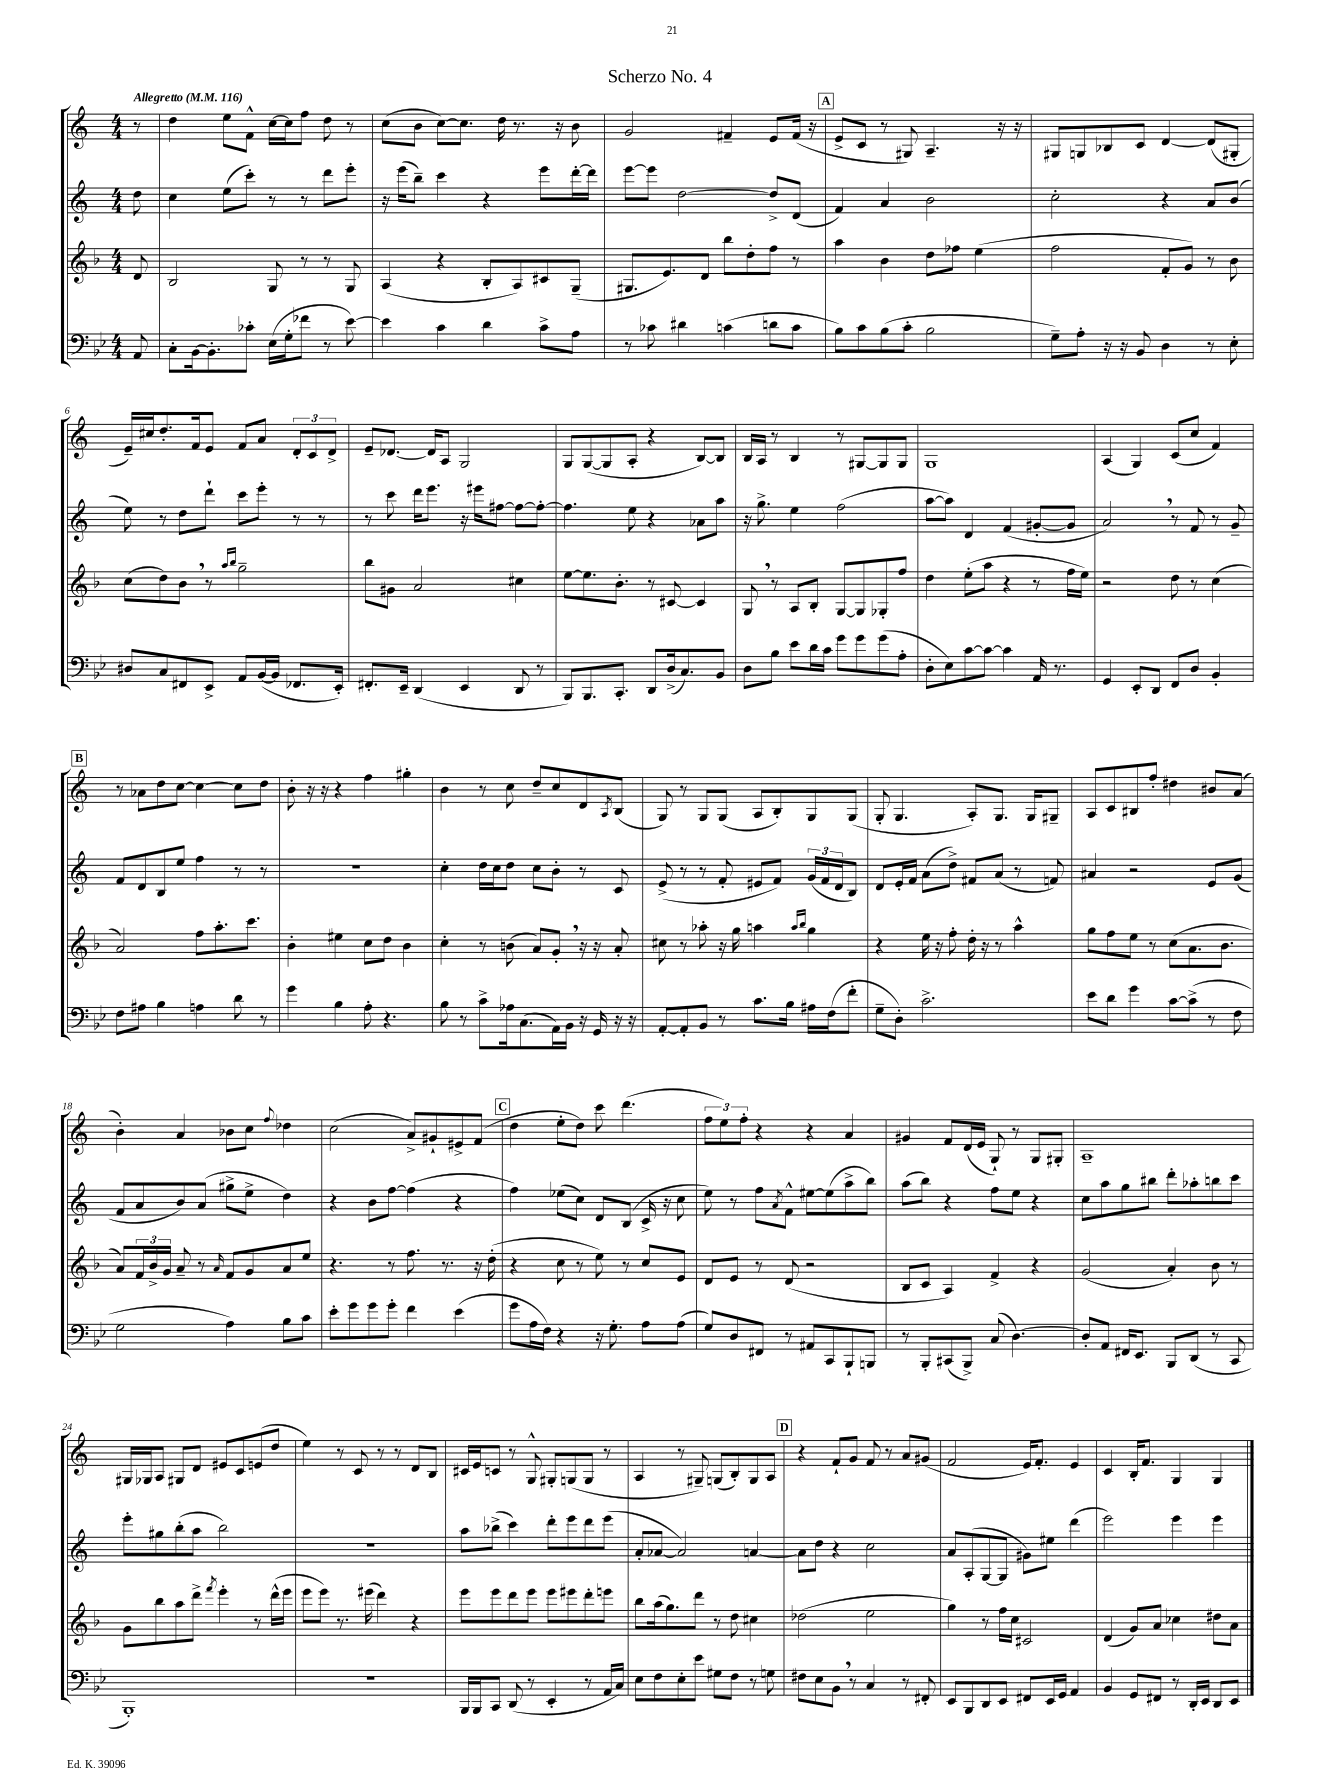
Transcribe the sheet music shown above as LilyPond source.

\header { title = "Scherzo No. 4" }
<<
\new StaffGroup <<
\new Staff = "s0" {
    \clef treble \key c \major \numericTimeSignature \time 4/4 \partial 8 \tempo "Allegretto" 4 = 116
    r8 |
    d''4 e''8 f'8-^ c''16~ c''16 f''8 d''8 r8 |
    c''8( b'8 c''8~) c''8. d''16 r8. r16 b'8 |
    g'2 fis'4-- e'8 fis'16( r16 |
    \mark \markup { \box "A" } e'8-> c'8 r8 gis8) a4.-- r16 r16 |
    gis8 g8 bes8 c'8 d'4~ d'8( gis8-. |
    e'16--) cis''16 d''8.-. f'16 e'8 f'8 a'8 \tuplet 3/2 { d'8-. c'8 d'8-> } |
    e'8-- des'8.~ des'16 a8 g2 |
    g8 g8~( g8 a8-. r4 b8~) b8 |
    b16 a16 r8 b4 r8 gis8~ gis8 gis8 |
    g1 |
    a4( g4) c'8( c''8 f'4) |
    \mark \markup { \box "B" } r8 aes'8 d''8 c''8~ c''4~ c''8 d''8 |
    b'8-. r16 r16 r4 f''4 gis''4-. |
    b'4 r8 c''8 d''8-- c''8 d'8 \acciaccatura { a8 } b8( |
    g8) r8 g8 g8( a8 b8-.) g8 g8( |
    g8-. g4. a8-.) g8. g16 gis8-- |
    a8 c'8 bis8 f''8-. dis''4 bis'8 a'8( |
    b'4-.) a'4 bes'8 c''8 \appoggiatura { f''8 } des''4 |
    c''2( a'8->) gis'8-! eis'8-> f'8( |
    \mark \markup { \box "C" } d''4 e''8-. d''8) c'''8 d'''4.( |
    \tuplet 3/2 { f''8 e''8) f''8-. } r4 r4 a'4 |
    gis'4 f'8 d'16( e'16 g8-!) r8 g8 gis8-. |
    a1-- |
    gis16 ges16 a8 gis8 d'8 eis'8 c'8 e'8( d''8 |
    e''4) r8 c'8 r8 r8 d'8 b8 |
    cis'16 e'16 c'8 r8 g8-^ gis8-. g8( g8 r8 |
    a4 r8 gis8--) g8( b8-.) g8 a8 |
    \mark \markup { \box "D" } r4 f'8-! g'8 f'8 r8 a'8 gis'8( |
    f'2 e'16) f'8.-. e'4 |
    c'4 b16-. f'8. g4 g4 \bar "|." |
}
\new Staff = "s1" {
    \clef treble \key c \major \numericTimeSignature \time 4/4 \partial 8
    d''8 |
    c''4 e''8( c'''8-.) r8 r8 d'''8 e'''8-. |
    r16 e'''16( b''8--) c'''4 r4 e'''8 d'''16~-. d'''16 |
    e'''8~ e'''8 d''2~ d''8-> d'8( |
    \mark \markup { \box "A" } f'4) a'4 b'2 |
    c''2-. r4 a'8 b'8( |
    e''8) r8 d''8 d'''8-! c'''8 e'''8-. r8 r8 |
    r8 c'''8 d'''16 e'''8. r16 eis'''16 fis''8~ fis''8~ fis''8~-. |
    fis''4. e''8 r4 aes'8 a''8 |
    r16 g''8.-> e''4 f''2( |
    a''8~ a''8) d'4 f'4( gis'8~-. gis'8 |
    a'2) \breathe r8 f'8 r8 g'8-- |
    \mark \markup { \box "B" } f'8 d'8 b8 e''8 f''4 r8 r8 |
    R1 |
    c''4-. d''16 c''16 d''8 c''8 b'8-. r8 c'8 |
    e'8->( r8 r8 f'8-. eis'8 f'8) \tuplet 3/2 { g'16( f'16 d'16 } b8) |
    d'8 e'16-. f'16 a'8( d''8->) fis'8 a'8( r8 f'8) |
    ais'4 r2 e'8 g'8( |
    f'8 a'8 b'8) a'8( gis''8-> e''8-> d''4) |
    r4 b'8 f''8~ f''4( r4 |
    \mark \markup { \box "C" } f''4) ees''8( c''8) d'8 b8( c'16-> r16 c''8 |
    e''8) r8 f''8 \acciaccatura { a'8 } f'8-^ eis''8~ eis''8( a''8-> b''8) |
    a''8( b''8) r4 f''8 e''8 r4 |
    c''8 a''8 g''8 bis''8 d'''8-. aes''8-. b''8 c'''8 |
    e'''8-. gis''8 b''8-.( a''8 b''2) |
    r1 |
    a''8 bes''8->( c'''4) d'''8-. e'''8 d'''8 e'''8( |
    a'8-. aes'8~ aes'2) a'4~ |
    \mark \markup { \box "D" } a'8 d''8 r4 c''2 |
    a'8 a8-.( g8~ g8 gis'8) eis''8 d'''4( |
    e'''2) e'''4 e'''4 \bar "|." |
}
\new Staff = "s2" {
    \clef treble \key f \major \numericTimeSignature \time 4/4 \partial 8
    d'8 |
    bes2 g8 r8 r8 g8 |
    a4( r4 bes8-. a8) cis'8 g8--( |
    gis8. e'8.) d'8 bes''8 d''8-. f''8 r8 |
    \mark \markup { \box "A" } a''4 bes'4 d''8 fes''8 e''4( |
    f''2 f'8-. g'8) r8 bes'8 |
    c''8( d''8) bes'8 \breathe r8 \grace { a''16 bes''16 } g''2-- |
    bes''8 gis'8 a'2 cis''4 |
    e''8~ e''8. bes'8.-. r8 cis'8~ cis'4 |
    g8 \breathe r8 a8 bes8-. g8~ g8 ges8-. f''8 |
    d''4 e''8-.( a''8 r4 r8 f''16 e''16) |
    r2 d''8 r8 c''4( |
    \mark \markup { \box "B" } a'2) f''8 a''8.-. c'''8. |
    bes'4-. eis''4 c''8 d''8 bes'4 |
    c''4-. r8 b'8( a'8) g'8-. \breathe r16 r16 a'8-. |
    cis''8 r8 aes''8-. r16 g''16 a''4 \grace { a''16 bes''16 } g''4 |
    r4 e''16 r16 f''8-. d''16-. r16 r8 a''4-^ |
    g''8 f''8 e''8 r8 c''8( a'8. bes'8. |
    a'8) \tuplet 3/2 { f'16 bes'16-> g'16 } a'8-- r8 \grace { a'16 } f'8 g'8 a'8 e''8 |
    r4. r8 f''8. r8. r16 d''16-.( |
    \mark \markup { \box "C" } r4 c''8 r8 e''8) r8 c''8 e'8 |
    d'8 e'8 r8 d'8( r2 |
    bes8 c'8 a4) f'4-> r4 |
    g'2( a'4-.) bes'8 r8 |
    g'8 bes''8 a''8 d'''8-> \acciaccatura { f'''8 } e'''4-. r8 d'''16-^( e'''16 |
    e'''8 e'''8) r8. eis'''16( d'''4) r4 |
    e'''8 e'''8 d'''8 e'''8 e'''8 eis'''8 d'''8-. e'''8 |
    bes''8 a''16( g''8.) d'''8 r8 d''8 cis''4 |
    \mark \markup { \box "D" } des''2( e''2 |
    g''4) r8 f''16 c''16 cis'2 |
    d'4( g'8) a'8 ces''4 dis''8 a'8 \bar "|." |
}
\new Staff = "s3" {
    \clef bass \key bes \major \numericTimeSignature \time 4/4 \partial 8
    a,8 |
    c8-. bes,16~ bes,8.-. ces'8-. ees16( g16-. fes'8 r8 ees'8~) |
    ees'4 c'4 d'4 c'8-> a8 |
    r8 ces'8 dis'4 c'4( d'8 c'8 |
    \mark \markup { \box "A" } bes8) c'8 bes8( c'8-. bes2 |
    g8--) a8-. r16 r16 bes,8 d4 r8 ees8-. |
    dis8 c8 fis,8 ees,8-> a,8 bes,16~( bes,16 fes,8. ees,16-.) |
    fis,8.-. ees,16-- d,4( ees,4 d,8 r8 |
    bes,,8) bes,,8. c,8.-. d,8 d16->( c8.) bes,8 |
    d8 bes8 ees'8 d'16 c'16 g'8 g'8 g'8( a8-. |
    d8-. ees8) c'8~ c'8~ c'4 a,16 r8. |
    g,4 ees,8-. d,8 f,8 d8 bes,4-. |
    \mark \markup { \box "B" } f8 ais8 bes4 a4 d'8 r8 |
    g'4 bes4 a8-. r4. |
    bes8 r8 c'8-> aes16 c8.( a,16) bes,16 r16 g,16 r16 r16 |
    a,8~-. a,8-. bes,8 r8 c'8. bes16 ais16 f16( f'8-. |
    g8-- d8-.) c'2.-> |
    ees'8 d'8 g'4 c'8~ c'8->( r8 f8 |
    g2 a4) bes8 c'8 |
    ees'8-. g'8 g'8 g'8-. f'4 ees'4( |
    \mark \markup { \box "C" } g'8 a16 f16) r4 r16 g8.-. a8 a8( |
    g8) d8 fis,8 r8 ais,8 c,8 bes,,8-! b,,8 |
    r8 bes,,8-. cis,8( bes,,8->) c8( d4.~) |
    d8-. a,8 fis,16 ees,8. bes,,8 d,8( r8 c,8 |
    bes,,1-.) |
    R1 |
    bes,,16 bes,,16 c,8 d,8( r8 ees,4-. r8 a,16 c16) |
    ees8 f8 ees8-. ees'8 gis8 f8 r8 g8 |
    \mark \markup { \box "D" } fis8 ees8 bes,8 \breathe r8 c4 r8 fis,8-. |
    ees,8 bes,,8 d,8 ees,8 fis,8 ees,16 g,16 a,4 |
    bes,4 g,8 fis,8 r8 d,16-. ees,16 d,8 ees,8 \bar "|." |
}
>>
>>
